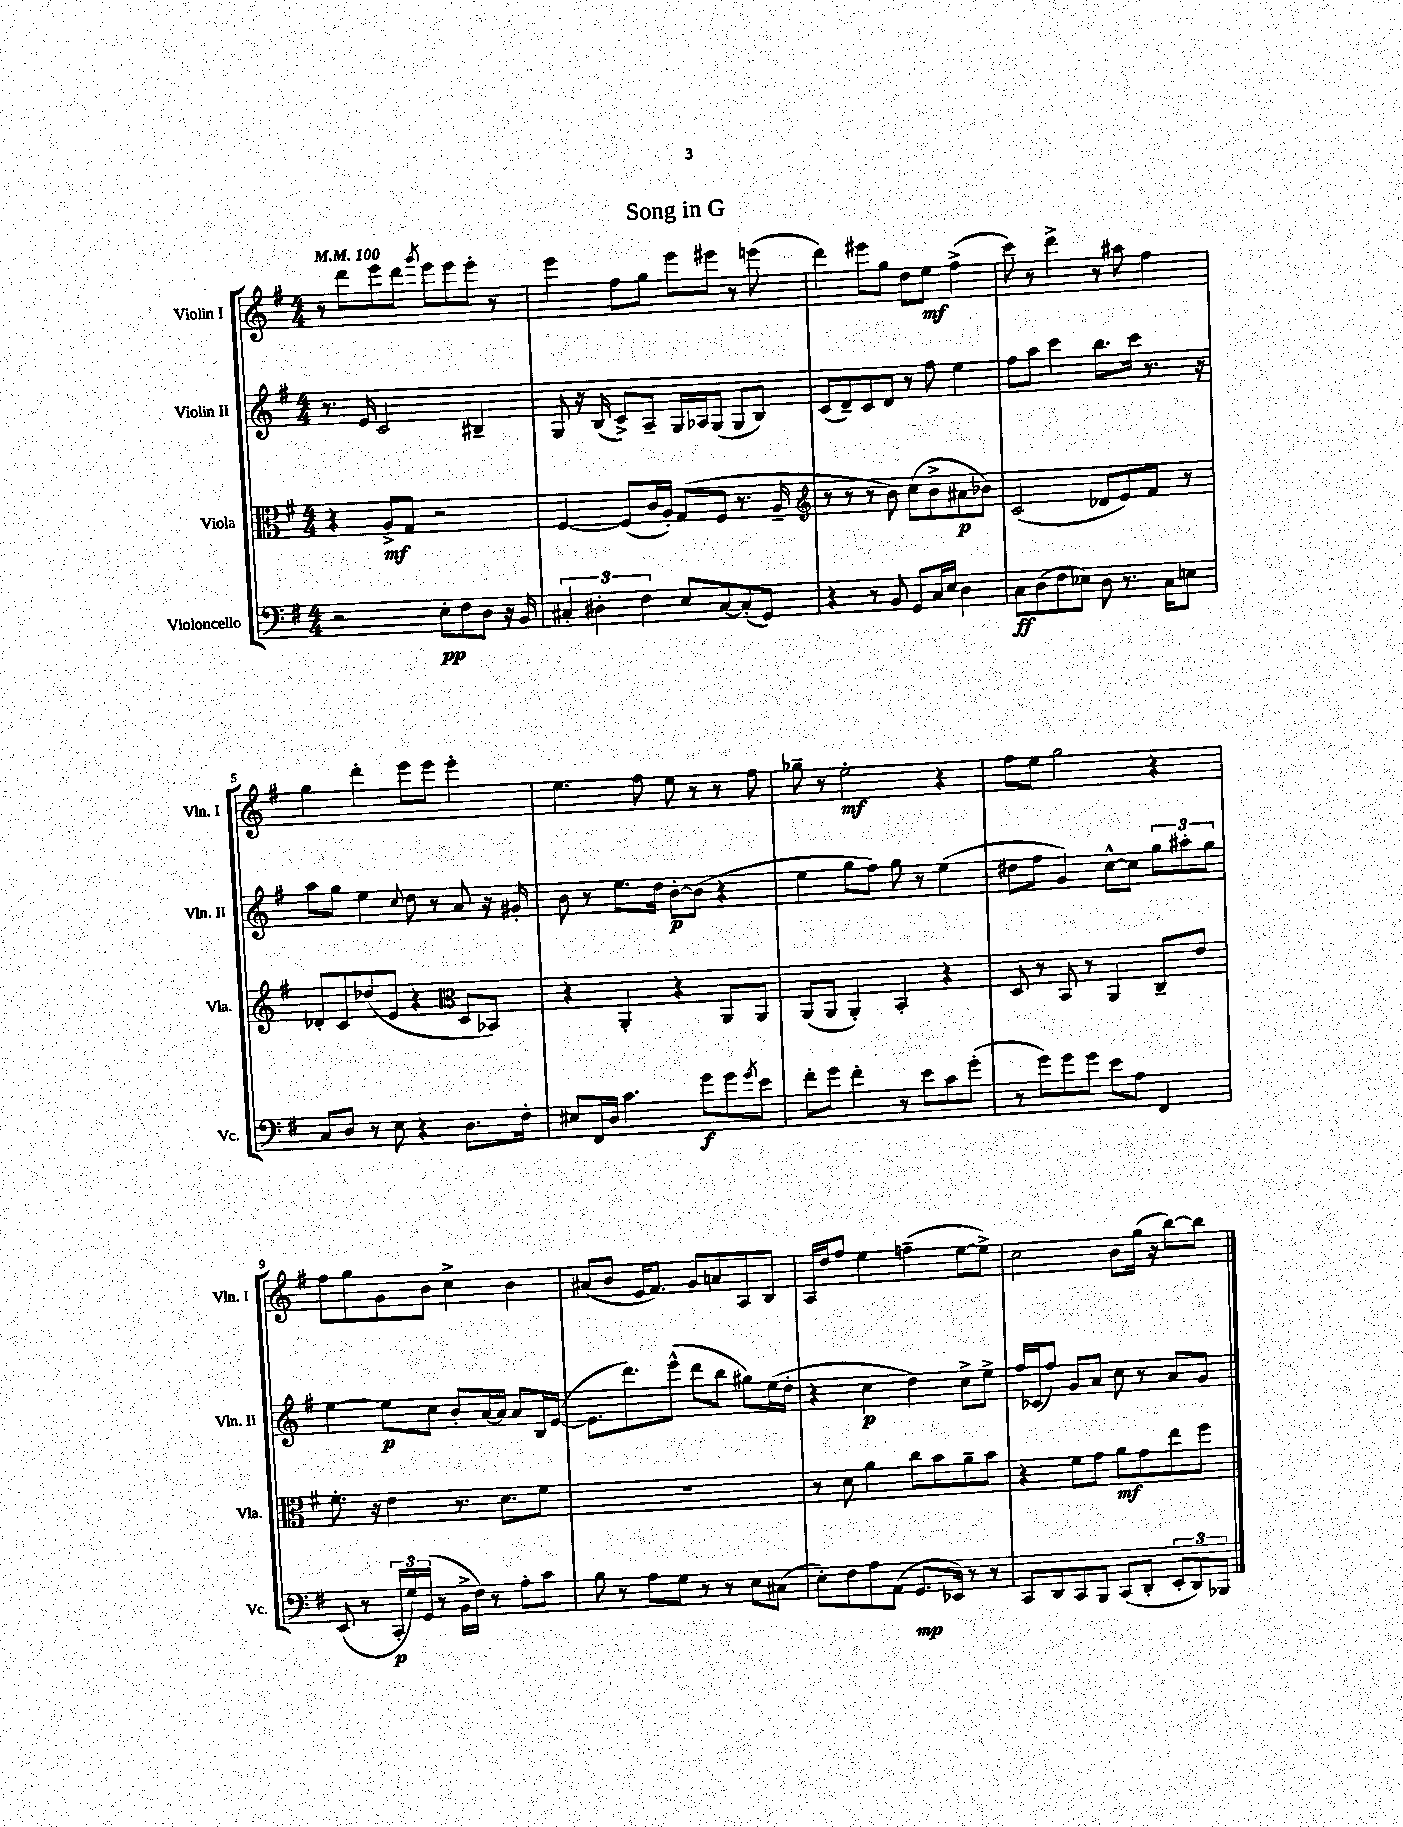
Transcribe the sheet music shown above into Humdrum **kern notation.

**kern	**dynam	**kern	**dynam	**kern	**dynam	**kern	**dynam
*part4	*part4	*part3	*part3	*part2	*part2	*part1	*part1
*staff4	*staff4	*staff3	*staff3	*staff2	*staff2	*staff1	*staff1
*I"Violoncello	*	*I"Viola	*	*I"Violin II	*	*I"Violin I	*
*I'Vc.	*	*I'Vla.	*	*I'Vln. II	*	*I'Vln. I	*
*clefF4	*	*clefC3	*	*clefG2	*	*clefG2	*
*k[f#]	*	*k[f#]	*	*k[f#]	*	*k[f#]	*
*M4/4	*	*M4/4	*	*M4/4	*	*M4/4	*
*MM100	*	*MM100	*	*MM100	*	*MM100	*
=1	=1	=1	=1	=1	=1	=1	=1
2r	.	4r	.	8.r	.	8r	.
.	.	.	.	.	.	8ddd\L	.
.	.	.	.	16e/	.	.	.
.	.	8A^/L	mf	2c/	.	8eee\	.
.	.	8G/J	.	.	.	8ddd\J	.
.	.	.	.	.	.	8qggg/	.
8E'\L	pp	2r	.	.	.	8eee\L	.
8F#\	.	.	.	.	.	8eee\	.
8D\J	.	.	.	4B#X~/	.	8eee'\J	.
16r	.	.	.	.	.	8r	.
16BB/	.	.	.	.	.	.	.
=2	=2	=2	=2	=2	=2	=2	=2
6C#X'/	.	[4F#/	.	8G/	.	4eee\	.
.	.	.	.	16r	.	.	.
6D#X'\	.	.	.	.	.	.	.
.	.	.	.	(16B/	.	.	.
.	.	(8F#/L]	.	8c^/L)	.	8ff#\L	.
6F#\	.	.	.	.	.	.	.
.	.	16c/L	.	8A~/J	.	8gg\J	.
.	.	16A'/JJ)	.	.	.	.	.
8E/L	.	(8G/L	.	16G/LL	.	8eee\L	.
.	.	.	.	16A-X/J	.	.	.
[8C#/	.	8F#/J	.	(8G/J	.	8eee#X\J	.
(8C#'/]	.	8.r	.	8G/L	.	8r	.
8GG/J)	.	.	.	8B/J)	.	(8eeen\	.
.	.	16A~/	.	.	.	.	.
=3	=3	=3	=3	=3	=3	=3	=3
*	*	*clefG2	*	*	*	*	*
4r	.	8r	.	(8c/L	.	4ddd\)	.
.	.	8r	.	8d~/)	.	.	.
8r	.	8r	.	8c/	.	8eee#X\L	.
8BB/	.	8b\)	.	8d/J	.	8gg\J	.
8GG/L	.	(8cc\L	.	8r	.	8dd\L	.
16C/L	.	8b^\	.	8ff#\	.	8ee\J	mf
16E/JJ	.	.	.	.	.	.	.
4D\	.	8a#X\	p	4ee\	.	(4ff#^\	.
.	.	8b-X\J)	.	.	.	.	.
=4	=4	=4	=4	=4	=4	=4	=4
8C\L	ff	(2c/	.	8ff#\L	.	8ccc\)	.
(8D\	.	.	.	8aa\J	.	8r	.
8F#\	.	.	.	4ccc\	.	4ddd^\	.
8E-X\J)	.	.	.	.	.	.	.
8D\	.	8d-X/L	.	8.bb\L	.	8r	.
8.r	.	8e/)	.	.	.	8aa#X\	.
.	.	.	.	16ccc\Jk	.	.	.
.	.	8f#/J	.	8.r	.	4ff#\	.
16C\KL	.	.	.	.	.	.	.
8En\J	.	8r	.	.	.	.	.
.	.	.	.	16r	.	.	.
!!LO:LB:g=z
=5	=5	=5	=5	=5	=5	=5	=5
8C/L	.	8d-X'/L	.	8aa\L	.	4gg\	.
8D/J	.	8c/	.	8gg\J	.	.	.
8r	.	(8dd-X/	.	4ee\	.	4ddd'\	.
8E\	.	8e/J	.	.	.	.	.
.	.	.	.	8qqcc/	.	.	.
4r	.	4r	.	8dd\	.	8eee\L	.
.	.	.	.	8r	.	8eee\J	.
*	*	*clefC3	*	*	*	*	*
8.D\L	.	8D/L	.	8a/	.	4eee'\	.
.	.	8BB-X/J)	.	16r	.	.	.
16F#'\Jk	.	.	.	16g#X'/	.	.	.
=6	=6	=6	=6	=6	=6	=6	=6
8E#X/L	.	4r	.	8b\	.	4.ee\	.
16FF#/L	.	.	.	8r	.	.	.
16D/JJ	.	.	.	.	.	.	.
4.c\	.	4AA'/	.	8.ee\L	.	.	.
.	.	.	.	.	.	8ff#\	.
.	.	.	.	16dd\Jk	.	.	.
.	.	4r	.	[8b'\L	p	8ee\	.
8g\L	f	.	.	(8b\J]	.	8r	.
8g\	.	8AA/L	.	4r	.	8r	.
8qg/	.	.	.	.	.	.	.
8e\J	.	8AA/J	.	.	.	8ff#\	.
=7	=7	=7	=7	=7	=7	=7	=7
8f#'\L	.	(8AA/L	.	4ee\	.	8gg-X~\	.
8g\J	.	8AA/J	.	.	.	8r	.
4f#'\	.	4AA'/)	.	8gg\L	.	2ee'\	mf
.	.	.	.	8ff#\J)	.	.	.
8r	.	4BB'/	.	8gg\	.	.	.
8e\L	.	.	.	8r	.	.	.
8c\	.	4r	.	(4ee\	.	4r	.
(8g'\J	.	.	.	.	.	.	.
=8	=8	=8	=8	=8	=8	=8	=8
8r	.	8D/	.	8dd#X\L	.	8ff#\L	.
8g\L)	.	8r	.	8ff#\J	.	8ee\J	.
8g\	.	8BB/	.	4g/)	.	2gg\	.
8g\J	.	8r	.	.	.	.	.
8e\L	.	4AA/	.	[8cc^^\L	.	.	.
8A\J	.	.	.	8cc\J]	.	.	.
4FF#/	.	8C~/L	.	12gg\L	.	4r	.
.	.	.	.	12aa#X'\	.	.	.
.	.	8e/J	.	.	.	.	.
.	.	.	.	12gg\J	.	.	.
!!LO:LB:g=z
=9	=9	=9	=9	=9	=9	=9	=9
(8EE/	.	8.f#'\	.	[4ee\	.	8ff#\L	.
8r	.	.	.	.	.	8gg\	.
.	.	16r	.	.	.	.	.
24CC'/LL	p	4e\	.	8ee\L]	p	8g\	.
24G/)	.	.	.	.	.	.	.
(24GG/JJ	.	.	.	.	.	.	.
8r	.	.	.	8cc\J	.	8b\J	.
16BB^\LL	.	8.r	.	8b'/L	.	4cc^\	.
16F#\JJ)	.	.	.	.	.	.	.
8r	.	.	.	[16a/L	.	.	.
.	.	8.d\L	.	16a/JJ]	.	.	.
8A'\L	.	.	.	8a/L	.	4b\	.
8c\J	.	8f#\J	.	16B/L	.	.	.
.	.	.	.	([16e/JJ	.	.	.
=10	=10	=10	=10	=10	=10	=10	=10
8B\	.	1r	.	8.e\L]	.	(8a#X/L	.
8r	.	.	.	.	.	8b/J	.
.	.	.	.	8.ddd\)	.	.	.
8A\L	.	.	.	.	.	16e/KL	.
.	.	.	.	.	.	8.f#/J)	.
8G\J	.	.	.	(8eee^^\J	.	.	.
8r	.	.	.	8ddd\L	.	8g/L	.
8r	.	.	.	8bb\J	.	8an/	.
8E\L	.	.	.	8gg#X\L)	.	8A/	.
(8C#X\J	.	.	.	(16ee\L	.	8B/J	.
.	.	.	.	16dd'\JJ	.	.	.
=11	=11	=11	=11	=11	=11	=11	=11
8E'\L)	.	8r	.	4r	.	16A/LL	.
.	.	.	.	.	.	16dd/J	.
8F#\	.	8d\	.	.	.	8ff#/J	.
8A\	.	4a\	.	4cc\	p	4ee\	.
(8AA\J	.	.	.	.	.	.	.
8.GG/L	mp	8cc\L	.	4dd\)	.	(4ffn~\	.
.	.	8b\	.	.	.	.	.
16EE-X/Jk)	.	.	.	.	.	.	.
8r	.	8a~\	.	8cc^\L	.	[8ee\L	.
8r	.	8b\J	.	8ee^\J	.	8ee^\J])	.
=12	=12	=12	=12	=12	=12	=12	=12
8CC/L	.	4r	.	16ff#/LL	.	2cc\	.
.	.	.	.	(16c-X/J	.	.	.
8DD/	.	.	.	8ff#/J)	.	.	.
8CC/	.	8f#\L	.	8g/L	.	.	.
8BBB/J	.	8g\J	.	8a/J	.	.	.
(8CC/L	.	8a\L	mf	8cc\	.	8b\L	.
8DD'/J	.	8g\	.	8r	.	(16gg\Jk	.
.	.	.	.	.	.	16r	.
12EE'/L	.	8ee\	.	8a/L	.	[8bb\L)	.
12DD/)	.	.	.	.	.	.	.
.	.	8ff#\J	.	8g/J	.	8bb\J]	.
12BBB-X/J	.	.	.	.	.	.	.
==	==	==	==	==	==	==	==
*-	*-	*-	*-	*-	*-	*-	*-
